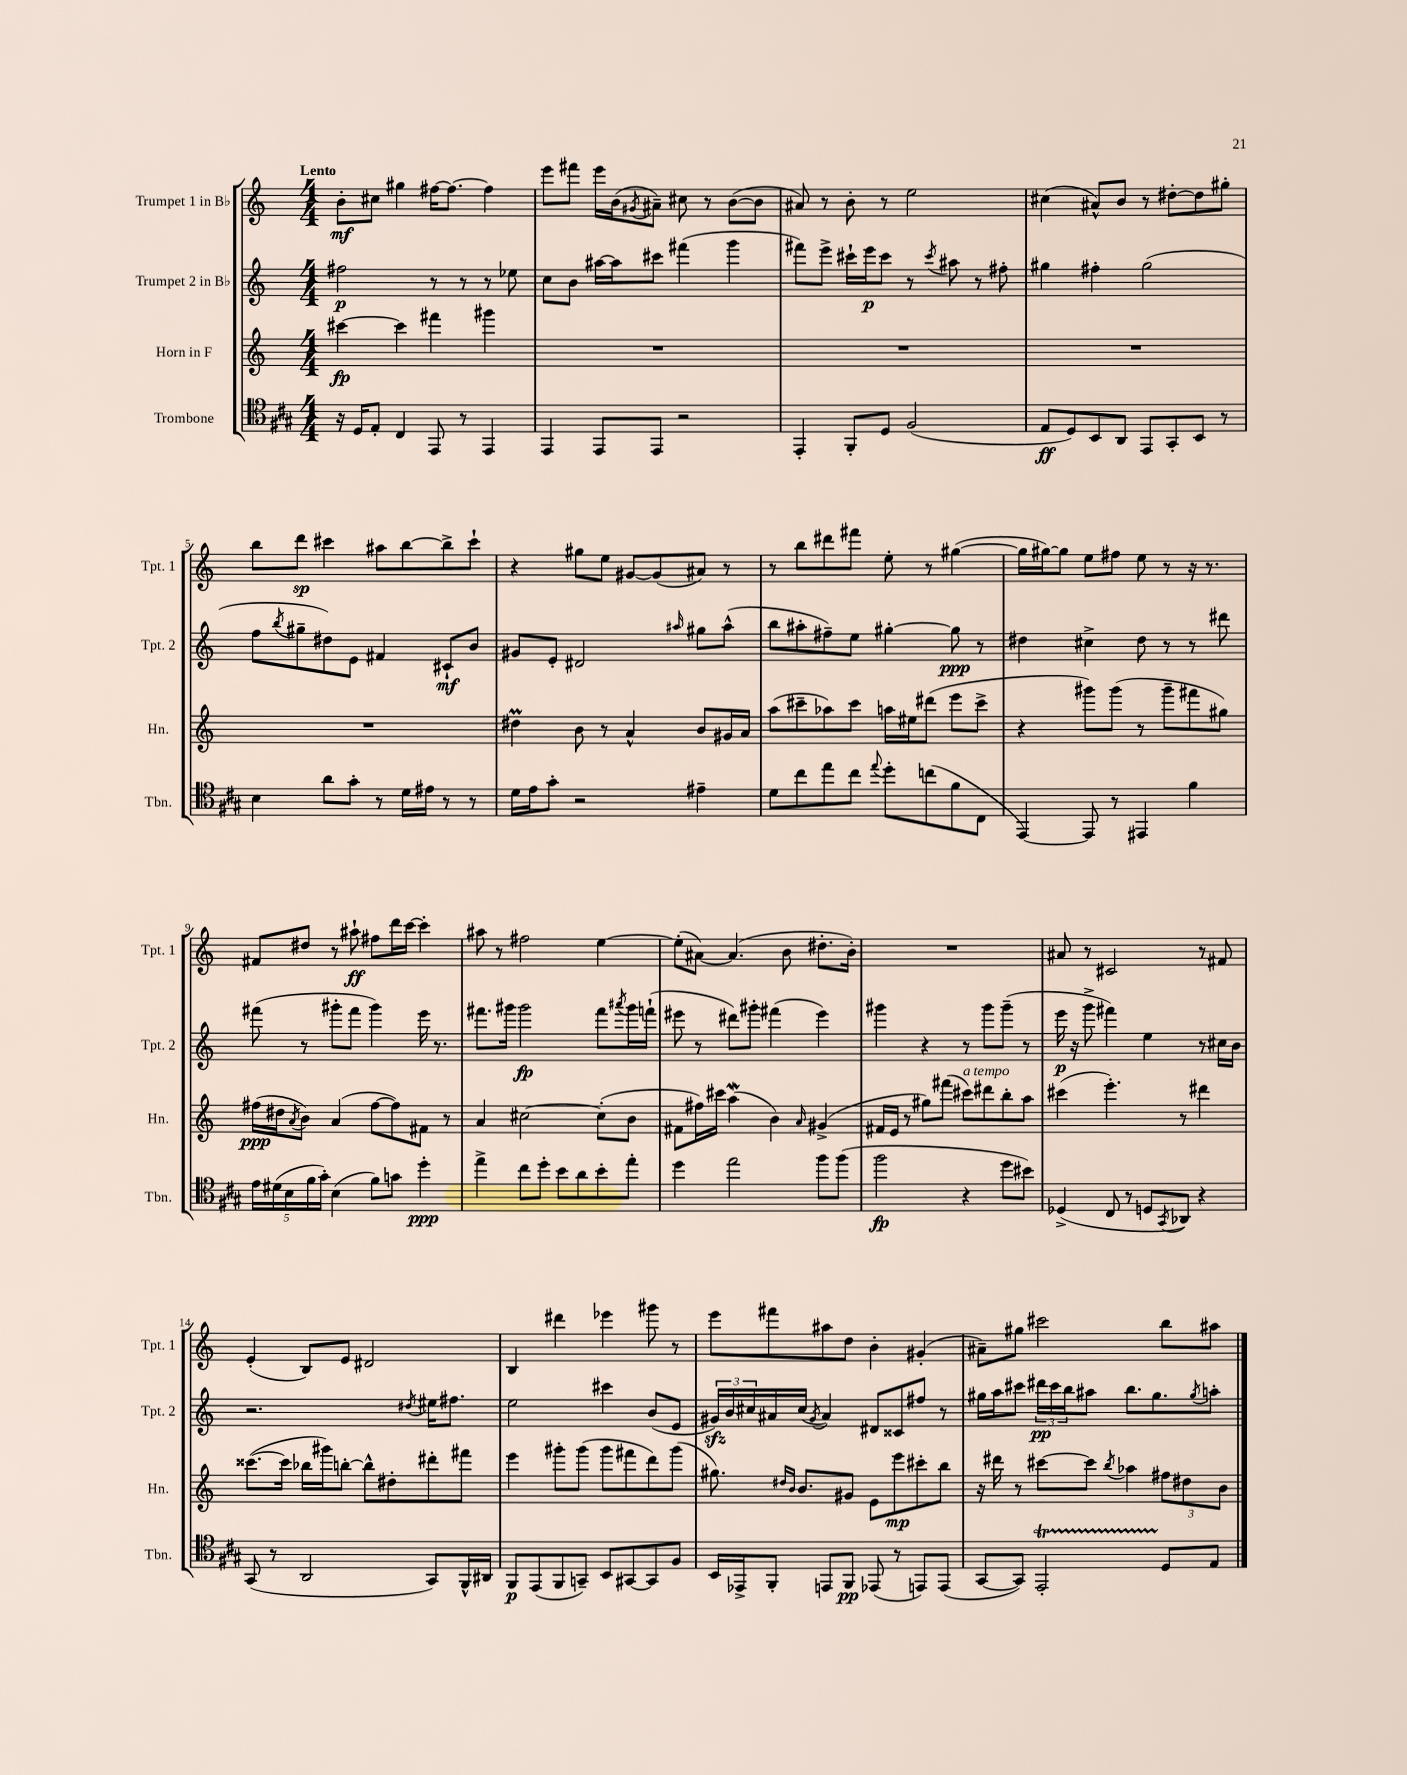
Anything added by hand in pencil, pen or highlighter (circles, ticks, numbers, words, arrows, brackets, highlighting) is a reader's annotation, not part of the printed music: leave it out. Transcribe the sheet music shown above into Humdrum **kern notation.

**kern	**dynam	**kern	**dynam	**kern	**dynam	**kern	**dynam
*part4	*part4	*part3	*part3	*part2	*part2	*part1	*part1
*staff4	*staff4	*staff3	*staff3	*staff2	*staff2	*staff1	*staff1
*I"Trombone	*	*I"Horn in F	*	*I"Trumpet 2 in B♭	*	*I"Trumpet 1 in B♭	*
*I'Tbn.	*	*I'Hn.	*	*I'Tpt. 2	*	*I'Tpt. 1	*
*clefC4	*	*clefG2	*	*clefG2	*	*clefG2	*
*k[f#c#g#]	*	*k[]	*	*k[]	*	*k[]	*
*M4/4	*	*M4/4	*	*M4/4	*	*M4/4	*
=1	=1	=1	=1	=1	=1	=1	=1
!	!	!	!	!	!	!LO:TX:a:B:t=Lento	!
16r	.	[4ccc#X\	fp	2ff#X\	p	8b'\L	mf
16D/KL	.	.	.	.	.	.	.
8E'/J	.	.	.	.	.	8cc#X\J	.
4C#/	.	4ccc#\]	.	.	.	4gg#X\	.
8EE/	.	4fff#X\	.	8r	.	[16ff#X\KL	.
.	.	.	.	.	.	8.ff#\J_	.
8r	.	.	.	8r	.	.	.
4EE/	.	4ggg#X\	.	8r	.	4ff#\]	.
.	.	.	.	8ee-X\	.	.	.
=2	=2	=2	=2	=2	=2	=2	=2
4EE/	.	1r	.	8cc\L	.	8eee\L	.
.	.	.	.	8b\J	.	8fff#X\J	.
8EE/L	.	.	.	[16aa#X\LL	.	16eee\LL	.
.	.	.	.	16aa#\J]	.	(16b\J	.
.	.	.	.	.	.	8qg#X/	.
8EE/J	.	.	.	8ccc#X\J	.	8a#X~\J)	.
2r	.	.	.	(4fff#X\	.	8cc#X\	.
.	.	.	.	.	.	8r	.
.	.	.	.	4ggg\	.	([8b\L	.
.	.	.	.	.	.	8b\J]	.
=3	=3	=3	=3	=3	=3	=3	=3
4EE'/	.	1r	.	8fff#X\L)	.	8a#X/)	.
.	.	.	.	8eee^\J	.	8r	.
8FF#'/L	.	.	.	16ccc#X`\LL	.	8b'\	.
.	.	.	.	16eee\J	p	.	.
8D/J	.	.	.	8ccc#\J	.	8r	.
(2F#/	.	.	.	8r	.	2ee\	.
.	.	.	.	8qccc#/	.	.	.
.	.	.	.	8aa#X\	.	.	.
.	.	.	.	8r	.	.	.
.	.	.	.	8ff#X'\	.	.	.
=4	=4	=4	=4	=4	=4	=4	=4
8E/L	ff	1r	.	4gg#X\	.	(4cc#X\	.
8D/)	.	.	.	.	.	.	.
8BB/	.	.	.	4ff#X'\	.	8a#X^^/L)	.
8AA/J	.	.	.	.	.	8b/J	.
8EE/L	.	.	.	(2gg#\	.	8r	.
8GG#'/	.	.	.	.	.	[8dd#X'\L	.
8BB/J	.	.	.	.	.	8dd#\]	.
8r	.	.	.	.	.	8gg#X'\J	.
!!LO:LB:g=z
=5	=5	=5	=5	=5	=5	=5	=5
4B\	.	1r	.	8ff\L	.	8bb\L	.
.	.	.	.	8qbb/	.	.	.
.	.	.	.	8gg#X~\	.	8ddd\J	sp
8a\L	.	.	.	8dd#X\)	.	4ccc#X\	.
8g#'\J	.	.	.	8e\J	.	.	.
8r	.	.	.	4f#X/	.	8aa#X\L	.
16d\LL	.	.	.	.	.	[8bb\	.
16e#X\JJ	.	.	.	.	.	.	.
8r	.	.	.	8c#X`/L	mf	8bb^\]	.
8r	.	.	.	8b/J	.	8ccc#`\J	.
=6	=6	=6	=6	=6	=6	=6	=6
16d\LL	.	4dd#Xm\	.	8g#X/L	.	4r	.
16e\J	.	.	.	.	.	.	.
8g#'\J	.	.	.	8e'/J	.	.	.
2r	.	8b\	.	2d#X/	.	8gg#X\L	.
.	.	8r	.	.	.	8ee\J	.
.	.	4a^^/	.	.	.	[8g#X/L	.
.	.	.	.	.	.	(8g#/]	.
.	.	.	.	16qqaa#X/	.	.	.
4e#X~\	.	8b/L	.	8gg#X\L	.	8a#X/J)	.
.	.	16g#X/L	.	(8aa#^^\J	.	8r	.
.	.	16a/JJ	.	.	.	.	.
=7	=7	=7	=7	=7	=7	=7	=7
8d\L	.	(8aa\L	.	8bb\L	.	8r	.
8cc#\	.	8ccc#X~\	.	8aa#X'\	.	8bb\L	.
8ee\	.	8aa-X\)	.	8ff#X~\)	.	8ddd#X\	.
8cc#\J	.	8ccc#\J	.	8ee\J	.	8fff#X\J	.
8qqee/	.	.	.	.	.	.	.
8dd'\L	.	16aan\LL	.	[4gg#X'\	.	8ee'\	.
.	.	16ee#X\J	.	.	.	.	.
(8ccn\	.	(8ddd#X\J	.	.	.	8r	.
8f#\	.	8eee\L	.	8gg#\]	ppp	([4gg#X\	.
8C#\J	.	8ccc#^\J	.	8r	.	.	.
=8	=8	=8	=8	=8	=8	=8	=8
[4EE/)	.	4r	.	4dd#X\	.	16gg#\LL]	.
.	.	.	.	.	.	[16gg#X\J)	.
.	.	.	.	.	.	8gg#\J]	.
8EE/]	.	8ggg#X\L)	.	4cc#X^\	.	8ee\L	.
8r	.	(8ggg#\J	.	.	.	8ff#X\J	.
4EE#X/	.	8r	.	8dd#\	.	8ee\	.
.	.	8ggg#~\L	.	8r	.	8r	.
4f#\	.	8fff#X\	.	8r	.	16r	.
.	.	.	.	.	.	8.r	.
.	.	8gg#X\J)	.	8ddd#X\	.	.	.
!!LO:LB:g=z
=9	=9	=9	=9	=9	=9	=9	=9
20e\LL	.	(16ff#X\LL	ppp	(8fff#X\	.	8f#X/L	.
(20d#X\	.	.	.	.	.	.	.
.	.	16dd#X\J	.	.	.	.	.
20B\	.	.	.	.	.	.	.
.	.	8qa/	.	.	.	.	.
.	.	8b\J)	.	8r	.	8dd#X/J	.
20f#\	.	.	.	.	.	.	.
20g#'\JJ)	.	.	.	.	.	.	.
(4B\	.	(4a/	.	8ggg#X'\L	.	8r	.
.	.	.	.	8fff#\J	.	8aa#X`\	ff
8f#\L)	.	[8ff#\L	.	4ggg#\)	.	8ff#X\L	.
8gn\J	.	8ff#\])	.	.	.	16ddd\L	.
.	.	.	.	.	.	[16ccc\JJ	.
4dd'\	ppp	8f#X\J	.	16eee\	.	4ccc'\]	.
.	.	.	.	8.r	.	.	.
.	.	8r	.	.	.	.	.
=10	=10	=10	=10	=10	=10	=10	=10
4ee^\	.	4a/	.	8.fff#X\L	.	8aa#X\	.
.	.	.	.	.	.	8r	.
.	.	.	.	16ggg#X\Jk	.	.	.
8cc#\L	.	[2cc#X\	.	2ggg#\	fp	2ff#X\	.
8dd'\J	.	.	.	.	.	.	.
8b\L	.	.	.	.	.	.	.
8a\	.	.	.	.	.	.	.
8b'\	.	(8cc#'\L]	.	8fff#\L	.	[4ee\	.
.	.	.	.	8qaaa#X/	.	.	.
8ee'\J	.	8b\J	.	16ggg#\L	.	.	.
.	.	.	.	(16fffn`\JJ	.	.	.
=11	=11	=11	=11	=11	=11	=11	=11
4dd\	.	8f#X\L	.	8eee#X\	.	(8ee'\L]	.
.	.	16ff#X\L)	.	8r	.	[8a#X\J)	.
.	.	16ccc#X\JJ	.	.	.	.	.
2ee\	.	(4aaW\	.	8ddd#X\L)	.	(4.a#/]	.
.	.	.	.	8ggg#X'\J	.	.	.
.	.	4b\)	.	(4fff#X\	.	.	.
.	.	.	.	.	.	8b\	.
.	.	16qqa/	.	.	.	.	.
8ff#\L	.	(4g#X^/	.	4eee#\)	.	8.dd#X'\L	.
(8ff#\J	.	.	.	.	.	.	.
.	.	.	.	.	.	16b'\Jk)	.
=12	=12	=12	=12	=12	=12	=12	=12
2ff#\	fp	16f#X/LL	.	4ggg#X\	.	1r	.
.	.	16e/JJ	.	.	.	.	.
.	.	8r	.	.	.	.	.
.	.	8gg#X\L)	.	4r	.	.	.
.	.	(8fff#X\J	.	.	.	.	.
!	!	!LO:TX:a:i:t=a tempo	!	!	!	!	!
4r	.	8ccc#X\L)	.	8r	.	.	.
.	.	8ddd#X\	.	8ggg#\L	.	.	.
8dd\L	.	8bb'\	.	(8ggg#~\J	.	.	.
8b#X\J)	.	8aa\J	.	8r	.	.	.
=13	=13	=13	=13	=13	=13	=13	=13
(4D-X^/	.	(4ccc#X\	.	16eee\	p	8a#X/	.
.	.	.	.	16r	.	.	.
.	.	.	.	8ggg^\	.	8r	.
8C#/	.	4.eee'\)	.	4fff#X\)	.	2c#X/	.
8r	.	.	.	.	.	.	.
8Dn/L	.	.	.	4ee\	.	.	.
8qGG#/	.	.	.	.	.	.	.
8AA-X/J)	.	8r	.	.	.	.	.
4r	.	4ddd#X\	.	8r	.	8r	.
.	.	.	.	16cc#X\LL	.	8f#X/	.
.	.	.	.	16b\JJ	.	.	.
!!LO:LB:g=z
=14	=14	=14	=14	=14	=14	=14	=14
(8GG#/	.	([8.ccc##X\L	.	2.r	.	(4e'/	.
8r	.	.	.	.	.	.	.
.	.	16ccc##\Jk]	.	.	.	.	.
2AA/	.	16bb-X\LL	.	.	.	8B/L)	.
.	.	16ggg#X\J)	.	.	.	.	.
.	.	[8bbn'\J	.	.	.	8e/J	.
.	.	8bb^^\L]	.	.	.	2d#X/	.
.	.	8dd#X'\	.	.	.	.	.
.	.	.	.	8qdd#X/	.	.	.
8GG#/L)	.	8ddd#X'\	.	16ee#X\KL	.	.	.
.	.	.	.	8.ff#X\J	.	.	.
16FF#^^/L	.	8fff#X\J	.	.	.	.	.
16AA#X/JJ	.	.	.	.	.	.	.
=15	=15	=15	=15	=15	=15	=15	=15
8FF#/L	p	4eee\	.	2ee\	.	4B/	.
(8EE/	.	.	.	.	.	.	.
8FF#/	.	8ggg#X'\L	.	.	.	4ddd#X\	.
8GGn~/J)	.	(8ggg#\J	.	.	.	.	.
8BB/L	.	8ggg#\L	.	4ccc#X\	.	4eee-X\	.
[8GG#X/	.	8fff#X\	.	.	.	.	.
8GG#/]	.	8ddd\)	.	(8b/L	.	8ggg#X\	.
8F#/J	.	(8ggg#\J	.	8e/J	.	8r	.
=16	=16	=16	=16	=16	=16	=16	=16
16BB/LL	.	8.gg#X\)	.	24g#Xzz/LL)	.	8eee\L	.
.	.	.	.	24b/	.	.	.
16EE-X^/J	.	.	.	.	.	.	.
.	.	.	.	24cc#X/	.	.	.
8FF#'/J	.	.	.	16a#X/	.	8fff#X\	.
.	.	16qqdd#X/LL	.	.	.	.	.
.	.	16qqb/JJ	.	.	.	.	.
.	.	8.b/L	.	(16cc#/JJ	.	.	.
.	.	.	.	8qg#/	.	.	.
8EEn/L	.	.	.	4a#/)	.	8aa#X\	.
8FF#/J	pp	8g#X/J	.	.	.	8dd\J	.
(8EE-X/	.	8e\L	.	8d#X/L	.	4b'\	.
8r	.	8eee\	mp	8c##X/	.	.	.
8EEn/L)	.	8ccc#X'\	.	8ff#X/J	.	(4g#X'/	.
(8EE/J	.	8bb\J	.	8r	.	.	.
=17	=17	=17	=17	=17	=17	=17	=17
[8GG#/L	.	16r	.	16gg#X\LL	.	8a#X~\L)	.
.	.	16ddd#X\	.	16aa\J	.	.	.
8GG#/J])	.	8r	.	8ccc#X\J	.	8gg#X\J	.
2EET'/	.	[8ccc#X\L	.	24ddd#X\LL	pp	2ccc#X\	.
.	.	.	.	24ccc#\	.	.	.
.	.	.	.	24bb\J	.	.	.
.	.	8ccc#\J]	.	8aa#X\J	.	.	.
.	.	8qbb/	.	.	.	.	.
.	.	4aa-X\	.	8.bb\L	.	.	.
.	.	.	.	8.gg#\	.	.	.
8D/L	.	12ff#X\L	.	.	.	8bb\L	.
.	.	12dd#X\	.	.	.	.	.
.	.	.	.	8qgg#/	.	.	.
8E/J	.	.	.	8aan'\J	.	8aa#X\J	.
.	.	12b\J	.	.	.	.	.
==	==	==	==	==	==	==	==
*-	*-	*-	*-	*-	*-	*-	*-
